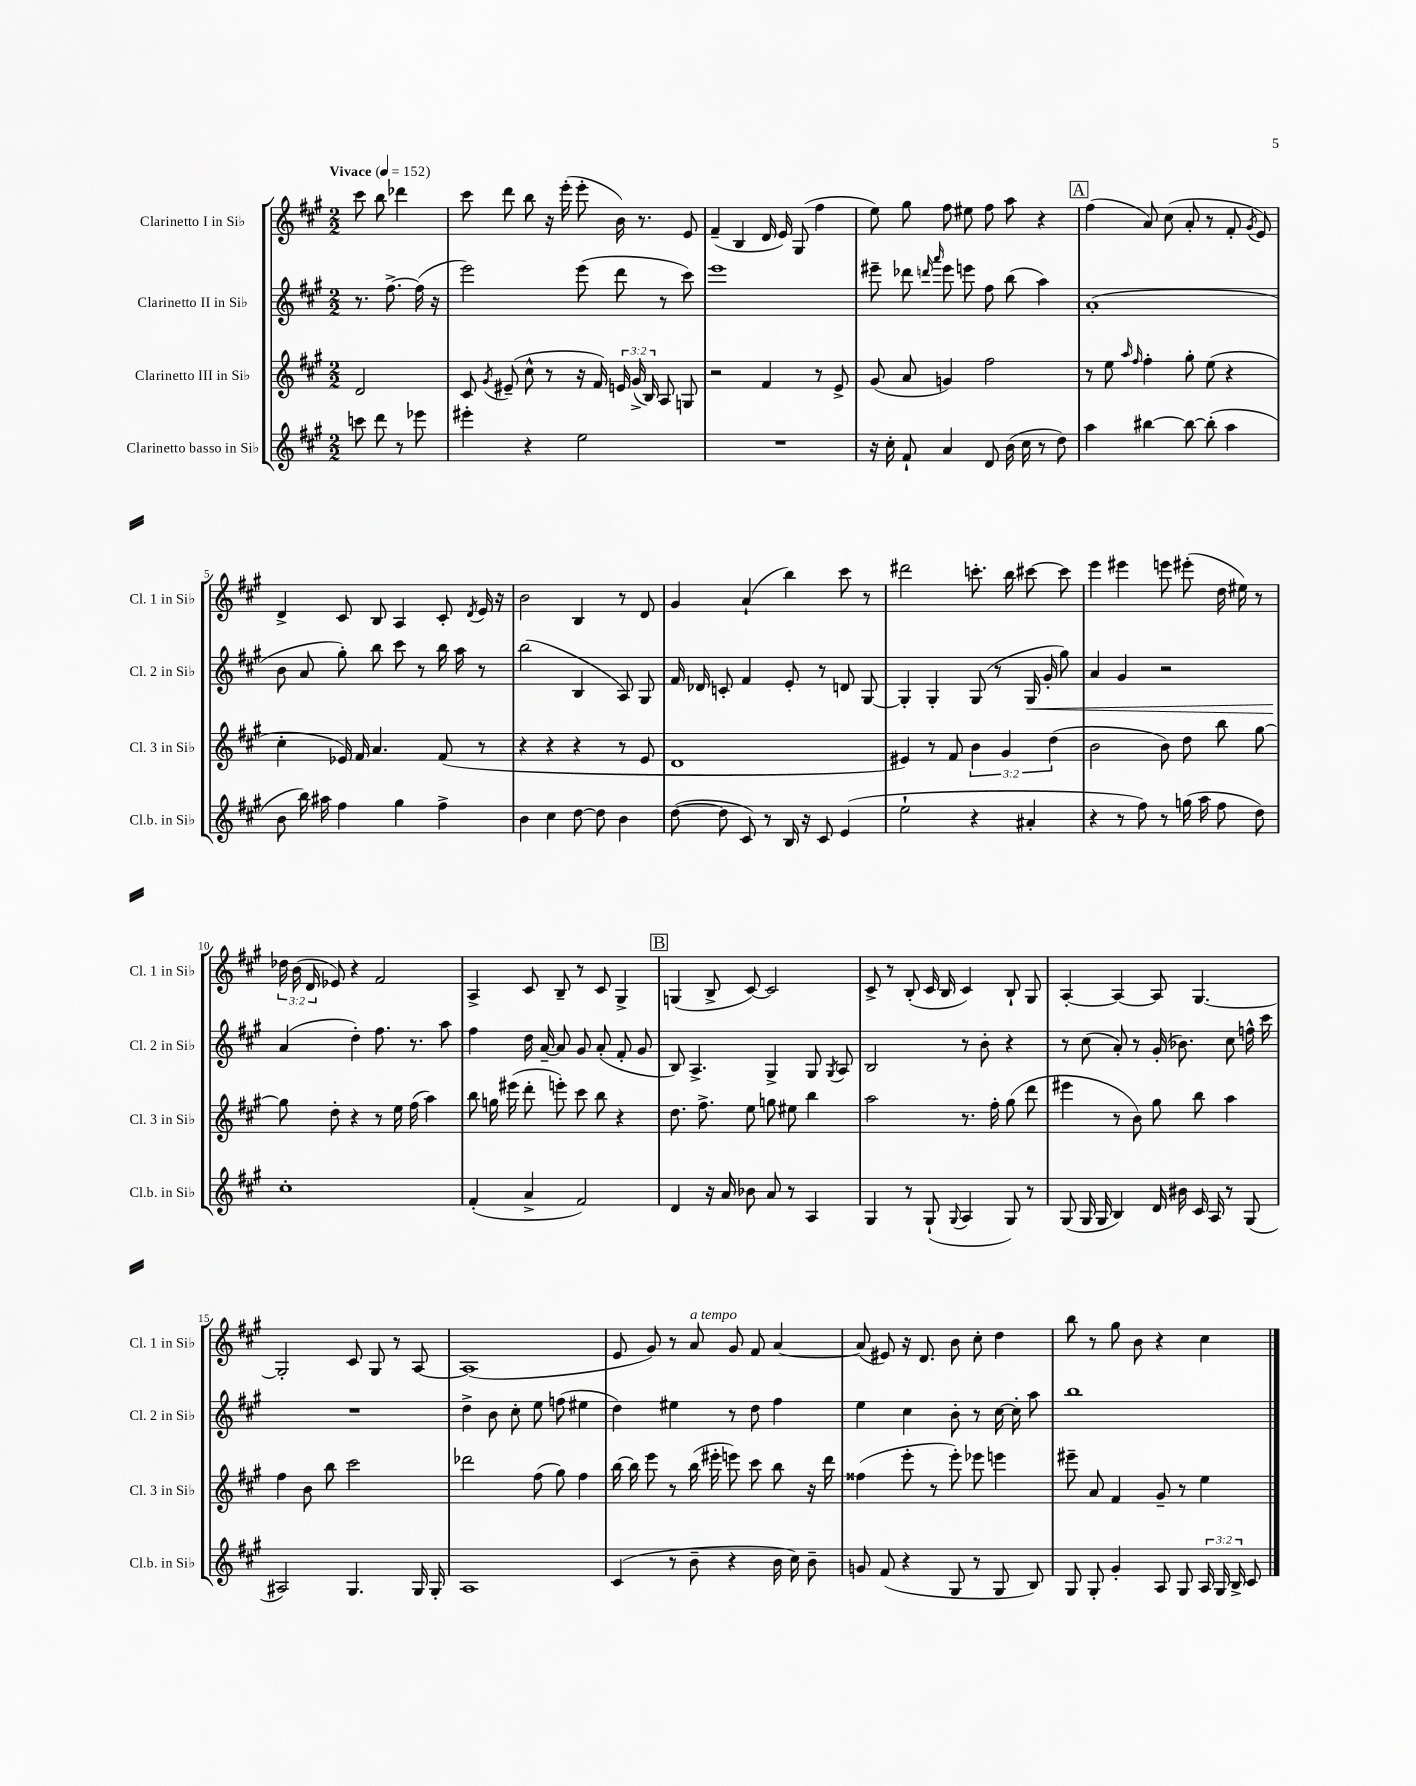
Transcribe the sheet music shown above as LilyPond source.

<<
\new StaffGroup <<
\new Staff = "s0" \with { instrumentName = "Clarinetto I in Sib" shortInstrumentName = "Cl. 1 in Sib" } {
    \clef treble \key a \major \numericTimeSignature \time 2/2 \override Staff.TupletNumber.text = #tuplet-number::calc-fraction-text \partial 2 \tempo "Vivace" 4 = 152
    \autoBeamOff cis'''8 b''8 des'''4 |
    cis'''8 d'''8 b''8 r16 e'''16-.( e'''8-. b'16) r8. e'8 |
    fis'4--( b4 d'16 e'16) gis8( fis''4 |
    e''8) gis''8 fis''8 eis''8 fis''8 a''8 r4 |
    \mark \markup { \box "A" } fis''4( a'8) cis''8( a'8-. r8 fis'8-. \acciaccatura { gis'8 } e'8) |
    d'4-> cis'8 b8 a4 cis'8-. \acciaccatura { d'8 } e'16 r16 |
    b'2 b4 r8 d'8 |
    gis'4 a'4-!( b''4) cis'''8 r8 |
    dis'''2 c'''8.-. b''16 cis'''8~ cis'''8 |
    e'''4 eis'''4 e'''8 eis'''8-.( d''16 eis''16) r8 |
    \tuplet 3/2 { des''16 b'16( d'16 } ees'8) r4 fis'2 |
    a4-> cis'8 b8-- r8 cis'8 gis4-> |
    \mark \markup { \box "B" } g4( b8-> cis'8~) cis'2 |
    cis'8-> r8 b8-.( cis'16 b16 cis'4) b8-! gis8 |
    a4~-. a4~ a8 gis4.~ |
    gis2-. cis'8 gis8 r8 a8~ |
    a1( |
    e'8 gis'8) r8 a'8^\markup { \italic "a tempo" } gis'8 fis'8 a'4~ |
    a'8( eis'8) r16 d'8. b'8 cis''8-. d''4 |
    b''8 r8 gis''8 b'8 r4 cis''4 \bar "|." |
}
\new Staff = "s1" \with { instrumentName = "Clarinetto II in Sib" shortInstrumentName = "Cl. 2 in Sib" } {
    \clef treble \key a \major \numericTimeSignature \time 2/2 \partial 2
    \autoBeamOff r8. fis''8.~-> fis''16( r16 |
    e'''2) e'''8( d'''8 r8 cis'''8) |
    e'''1 |
    eis'''8-- des'''8 \grace { d'''16 a'''16 } eis'''8 e'''8 fis''8 b''8( a''4) |
    \mark \markup { \box "A" } a'1-.( |
    b'8 a'8 gis''8-.) b''8 cis'''8 r8 b''16 a''16 r8 |
    b''2( b4 a8) gis8 |
    fis'16 des'16 c'8-. fis'4 e'8-. r8 d'8 gis8~ |
    gis4-. gis4-. gis8( r8 gis16\< gis'16-. gis''8) |
    a'4 gis'4 r2 |
    a'4\!( d''4-.) fis''8. r8. a''8 |
    fis''4 d''16 a'16~-- a'8 gis'8 a'8-.( fis'8-. gis'8 |
    \mark \markup { \box "B" } b8) a4.-> gis4-> gis8 \acciaccatura { gis8 } a8 |
    b2 r8 b'8-. r4 |
    r8 cis''8( a'8-.) r8 gis'16-.( bes'8.) cis''8 f''16-^ cis'''16 |
    R1 |
    d''4-> b'8 cis''8-. e''8 f''8( eis''4 |
    d''4) eis''4 r8 d''8 fis''4 |
    e''4 cis''4 b'8-. r8 cis''16~ cis''16-. a''8 |
    b''1 \bar "|." |
}
\new Staff = "s2" \with { instrumentName = "Clarinetto III in Sib" shortInstrumentName = "Cl. 3 in Sib" } {
    \clef treble \key a \major \numericTimeSignature \time 2/2 \override Staff.TupletNumber.text = #tuplet-number::calc-fraction-text \partial 2
    \autoBeamOff d'2 |
    cis'8 \acciaccatura { gis'8 } eis'8--( cis''8-^ r8 r16 fis'16) \tuplet 3/2 { e'16 gis'16->( b16) } a8 g8 |
    r2 fis'4 r8 e'8-> |
    gis'8( a'8 g'4) fis''2 |
    \mark \markup { \box "A" } r8 e''8 \grace { a''16 fis''16 } fis''4-. gis''8-. e''8( r4 |
    cis''4-. ees'16) fis'16 a'4. fis'8( r8 |
    r4 r4 r4 r8 e'8 |
    d'1 |
    eis'4) r8 fis'8 \tuplet 3/2 { b'4 gis'4 d''4( } |
    b'2 b'8) d''8 b''8 gis''8~ |
    gis''8 d''8-. r4 r8 e''16 fis''16( a''4) |
    b''8 g''16 eis'''16( d'''8-. e'''8-.) cis'''8 b''8 r4 |
    \mark \markup { \box "B" } d''8. fis''8.-> e''8 g''8 eis''8 b''4 |
    a''2 r8. fis''16-. gis''8( d'''8 |
    eis'''4 r8 b'8) gis''8 b''8 a''4 |
    fis''4 b'8 b''8 cis'''2 |
    des'''2 fis''8( gis''8) fis''4 |
    b''16~ b''16 e'''8 r8 b''16( eis'''16-. e'''8) cis'''8 b''8 r16 d'''16 |
    fisis''4( e'''8-. r8 e'''8-.) ees'''8 e'''4 |
    eis'''8-- a'8 fis'4 gis'8-- r8 e''4 \bar "|." |
}
\new Staff = "s3" \with { instrumentName = "Clarinetto basso in Sib" shortInstrumentName = "Cl.b. in Sib" } {
    \clef treble \key a \major \numericTimeSignature \time 2/2 \override Staff.TupletNumber.text = #tuplet-number::calc-fraction-text \partial 2
    \autoBeamOff c'''8 d'''8 r8 ees'''8 |
    eis'''4-. r4 e''2 |
    R1 |
    r16 cis''16-. fis'8-! a'4 d'8 b'16( cis''16 r8 d''8) |
    \mark \markup { \box "A" } a''4 bis''4~ bis''8~ bis''8-.( a''4 |
    b'8 b''16) ais''16 fis''4 gis''4 fis''4-> |
    b'4 cis''4 d''8~ d''8 b'4 |
    d''8~( d''8 cis'8) r8 b16 r16 cis'8 e'4( |
    e''2-! r4 ais'4-. |
    r4 r8 fis''8) r8 g''16( a''16 fis''8 d''8) |
    cis''1-. |
    fis'4-.( a'4-> fis'2) |
    \mark \markup { \box "B" } d'4 r16 a'16 bes'8 a'8 r8 a4 |
    gis4 r8 gis8-!( \appoggiatura { gis8 } a4 gis8) r8 |
    gis8( gis16 gis16 b4) d'16 bis'16 cis'16 a16 r8 gis8( |
    ais2) gis4. gis16 gis16-. |
    a1 |
    cis'4( r8 b'8-- r4 b'16 cis''16) b'8-- |
    g'8 fis'8( r4 gis8 r8 gis8 b8) |
    gis8 gis8-. gis'4-. a8 gis8 \tuplet 3/2 { a16 gis16 b16-> } cis'8 \bar "|." |
}
>>
>>
